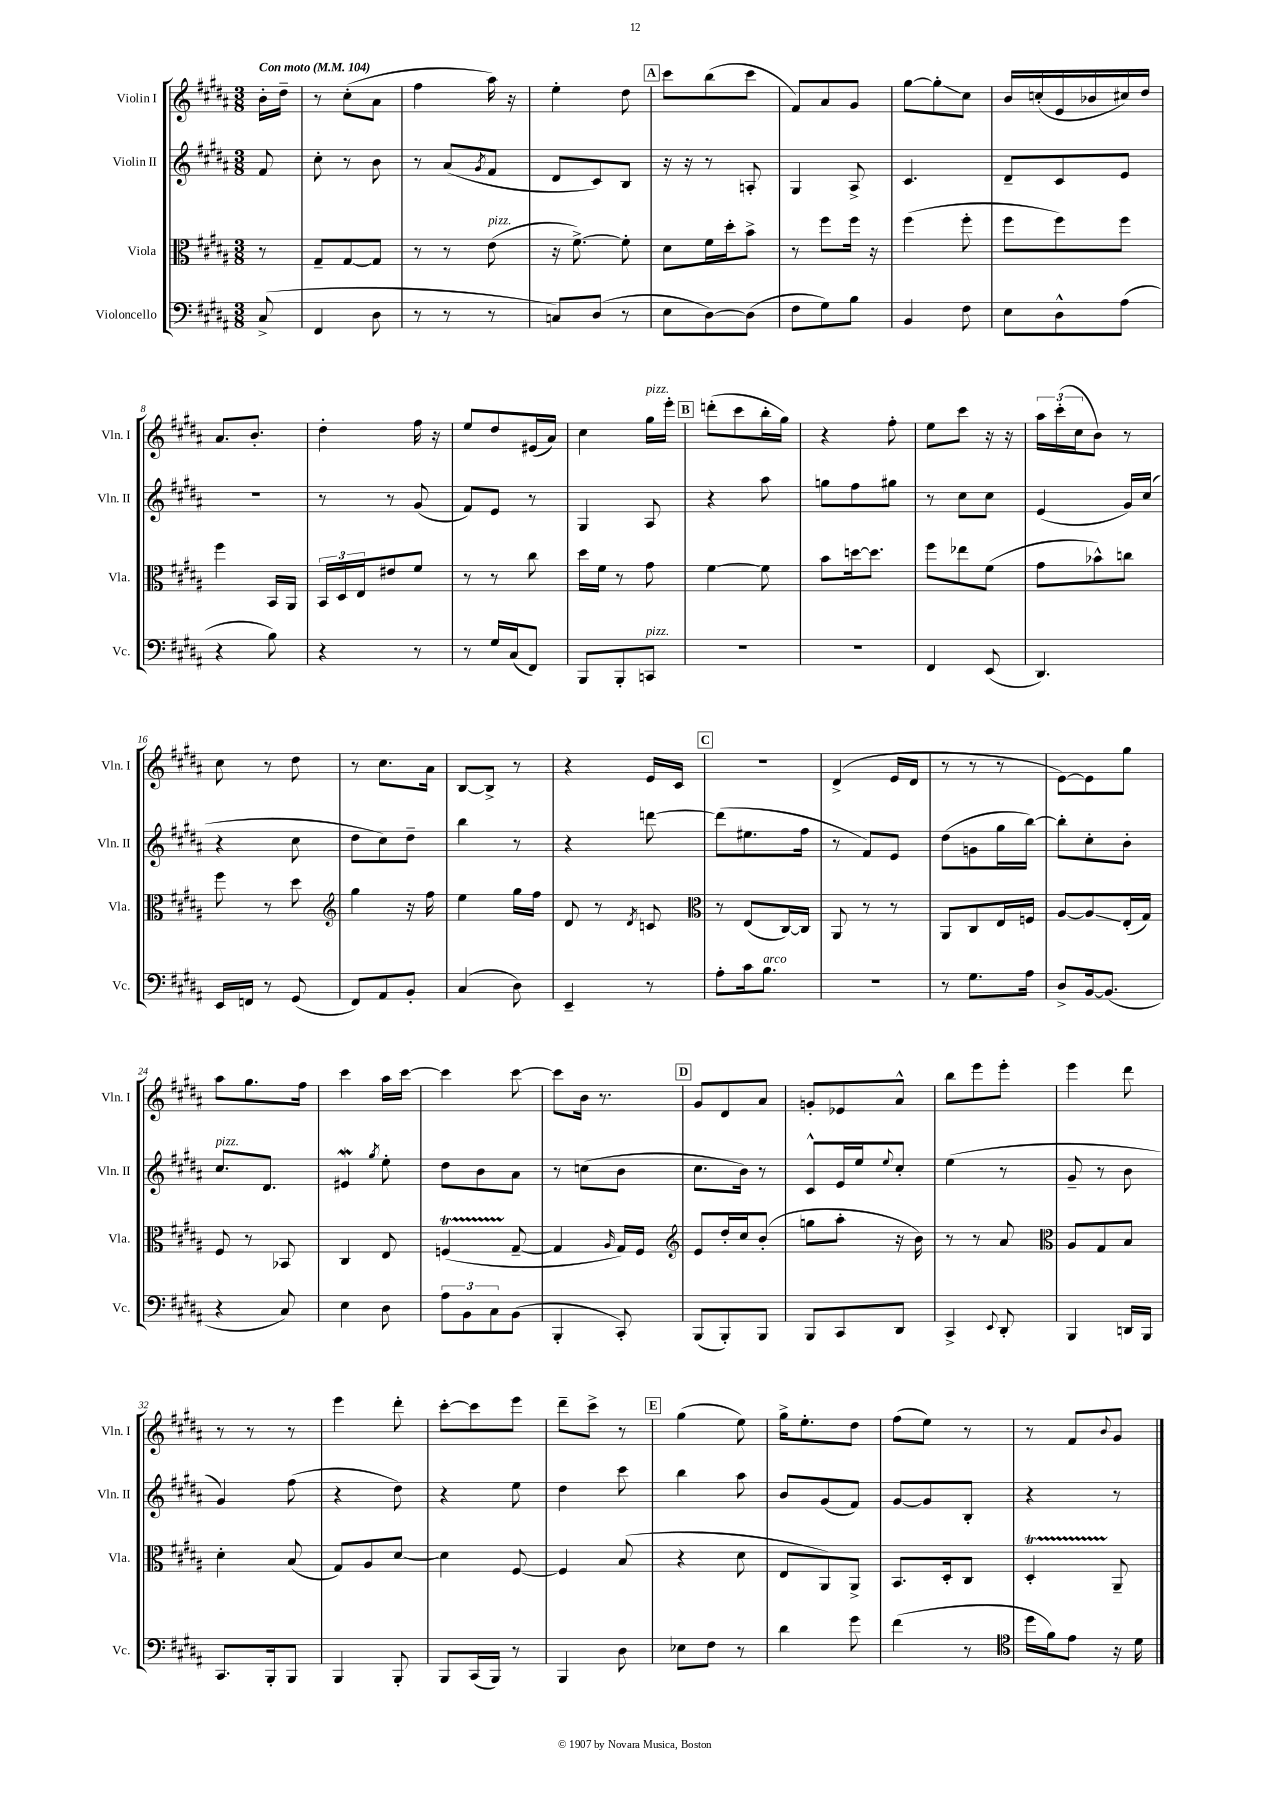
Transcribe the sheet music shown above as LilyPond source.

<<
\new StaffGroup <<
\new Staff = "s0" \with { instrumentName = "Violin I" shortInstrumentName = "Vln. I" } {
    \clef treble \key b \major \numericTimeSignature \time 3/8 \partial 8 \tempo "Con moto" 4 = 104
    b'16-. dis''16-- |
    r8 cis''8-.( ais'8 |
    fis''4 ais''16) r16 |
    e''4-. dis''8 |
    \mark \markup { \box "A" } cis'''8 b''8( cis'''8 |
    fis'8) ais'8 gis'8 |
    gis''8~ gis''8-.\glissando cis''8 |
    b'16 c''16-.( e'16 bes'16 cis''16) dis''16 |
    ais'8. b'8.-. |
    dis''4-. fis''16 r16 |
    e''8 dis''8 eis'16( ais'16) |
    cis''4 gis''16^\markup { \italic "pizz." } e'''16-. |
    \mark \markup { \box "B" } d'''8-.( cis'''8 b''16-. gis''16) |
    r4 fis''8-. |
    e''8 cis'''8 r16 r16 |
    \tuplet 3/2 { ais''16 cis'''16-.( cis''16 } b'8) r8 |
    cis''8 r8 dis''8 |
    r8 cis''8. ais'16 |
    b8~ b8-> r8 |
    r4 e'16 cis'16 |
    \mark \markup { \box "C" } R4. |
    dis'4->( e'16 dis'16 |
    r8 r8 r8 |
    e'8~) e'8 gis''8 |
    ais''8 gis''8. fis''16 |
    cis'''4 ais''16 cis'''16~ |
    cis'''4 cis'''8~ |
    cis'''8 b'16 r8. |
    \mark \markup { \box "D" } gis'8 dis'8 ais'8 |
    g'8-. ees'8 ais'8-^ |
    b''8 e'''8 e'''8-. |
    e'''4 dis'''8 |
    r8 r8 r8 |
    e'''4 dis'''8-. |
    cis'''8~-. cis'''8 e'''8 |
    dis'''8-- cis'''8-> r8 |
    \mark \markup { \box "E" } gis''4( e''8) |
    gis''16-> e''8.-. dis''8 |
    fis''8( e''8) r8 |
    r8 fis'8 \appoggiatura { b'8 } gis'8 \bar "|." |
}
\new Staff = "s1" \with { instrumentName = "Violin II" shortInstrumentName = "Vln. II" } {
    \clef treble \key b \major \numericTimeSignature \time 3/8 \partial 8
    fis'8 |
    cis''8-. r8 b'8 |
    r8 ais'8( \acciaccatura { gis'8 } fis'8 |
    dis'8 cis'8) b8 |
    \mark \markup { \box "A" } r16 r16 r8 a8-. |
    gis4 ais8-> |
    cis'4. |
    dis'8-- cis'8 e'8 |
    R4. |
    r8 r8 gis'8( |
    fis'8) e'8 r8 |
    gis4 ais8 |
    \mark \markup { \box "B" } r4 ais''8 |
    g''8 fis''8 gis''8 |
    r8 cis''8 cis''8 |
    e'4( gis'16) cis''16( |
    r4 cis''8 |
    dis''8 cis''8) dis''8-- |
    b''4 r8 |
    r4 d'''8~ |
    \mark \markup { \box "C" } d'''8( eis''8. fis''16 |
    r8 fis'8) e'8 |
    dis''8( g'8 gis''16 b''16~) |
    b''8-. cis''8-. b'8-. |
    cis''8.^\markup { \italic "pizz." } dis'8. |
    eis'4\mordent \acciaccatura { gis''8 } e''8-. |
    dis''8 b'8 ais'8 |
    r8 c''8( b'8 |
    \mark \markup { \box "D" } cis''8. b'16) r8 |
    cis'8-^ e'16 e''16 \appoggiatura { e''8 } cis''8-. |
    e''4( r8 |
    gis'8-- r8 b'8 |
    gis'4) fis''8( |
    r4 dis''8) |
    r4 e''8 |
    dis''4 cis'''8 |
    \mark \markup { \box "E" } b''4 ais''8 |
    b'8 gis'8( fis'8) |
    gis'8~ gis'8 b8-. |
    r4 r8 \bar "|." |
}
\new Staff = "s2" \with { instrumentName = "Viola" shortInstrumentName = "Vla." } {
    \clef alto \key b \major \numericTimeSignature \time 3/8 \partial 8
    r8 |
    gis8-- gis8~ gis8 |
    r8 r8 e'8^\markup { \italic "pizz." }( |
    r16 fis'8.~->) fis'8-. |
    \mark \markup { \box "A" } dis'8 fis'16 dis''16-. b'8-> |
    r8 fis''8 fis''16 r16 |
    fis''4( fis''8-. |
    fis''8 fis''8) fis''8 |
    fis''4 b,16 ais,16 |
    \tuplet 3/2 { b,16 dis16 e16 } eis'8 fis'8 |
    r8 r8 cis''8 |
    dis''16 fis'16 r8 gis'8 |
    \mark \markup { \box "B" } fis'4~ fis'8 |
    b'8 d''16~ d''8. |
    fis''8 ees''8 fis'8( |
    gis'8 bes'8-^) c''8 |
    fis''8 r8 dis''8 |
    \clef treble gis''4 r16 fis''16 |
    e''4 gis''16 fis''16 |
    dis'8 r8 \acciaccatura { dis'8 } c'8 |
    \mark \markup { \box "C" } \clef alto r8 e8( cis16~) cis16 |
    ais,8 r8 r8 |
    ais,8 cis8 e16 f16 |
    ais8~ ais8\glissando e16-.( gis16) |
    fis8 r8 bes,8 |
    cis4 e8 |
    f4\startTrillSpan( gis8~--\stopTrillSpan |
    gis4 \grace { ais16 } gis16) fis16 |
    \mark \markup { \box "D" } \clef treble e'8 dis''16-. cis''16 b'8-.( |
    g''8 ais''8-. r16 b'16) |
    r8 r8 ais'8 |
    \clef alto ais8 gis8 b8 |
    dis'4-. b8( |
    gis8) ais8 dis'8~ |
    dis'4 fis8~ |
    fis4 b8( |
    \mark \markup { \box "E" } r4 dis'8 |
    e8 ais,8) ais,8-> |
    b,8. dis16-. cis8 |
    dis4-.\startTrillSpan ais,8--\stopTrillSpan \bar "|." |
}
\new Staff = "s3" \with { instrumentName = "Violoncello" shortInstrumentName = "Vc." } {
    \clef bass \key b \major \numericTimeSignature \time 3/8 \partial 8
    cis8->( |
    fis,4 dis8 |
    r8 r8 r8 |
    c8) dis8( r8 |
    \mark \markup { \box "A" } e8 dis8~) dis8( |
    fis8 gis8) b8 |
    b,4 fis8 |
    e8 dis8-^ ais8( |
    r4 b8) |
    r4 r8 |
    r8 gis16 cis16( fis,8) |
    b,,8 b,,8-. c,8^\markup { \italic "pizz." } |
    \mark \markup { \box "B" } R4. |
    R4. |
    fis,4 e,8( |
    dis,4.) |
    e,16 f,16 r8 gis,8( |
    fis,8) ais,8 b,8-. |
    cis4( dis8) |
    e,4-- r8 |
    \mark \markup { \box "C" } ais8-. cis'16 b8.^\markup { \italic "arco" } |
    R4. |
    r8 gis8. ais16 |
    dis8-> b,16~ b,8.( |
    r4 cis8) |
    e4 dis8 |
    \tuplet 3/2 { ais8 b,8 cis8 } b,8( |
    b,,4-. cis,8-.) |
    \mark \markup { \box "D" } b,,8( b,,8-.) b,,8 |
    b,,8 cis,8 dis,8 |
    cis,4-> \appoggiatura { e,8 } dis,8-. |
    b,,4 d,16 b,,16 |
    cis,8. b,,16-. b,,8 |
    b,,4 b,,8-. |
    b,,8 cis,16( b,,16) r8 |
    b,,4 dis8 |
    \mark \markup { \box "E" } ees8 fis8 r8 |
    dis'4 gis'8 |
    fis'4( r8 |
    \clef tenor dis''16 fis'16) e'8 r16 dis'16 \bar "|." |
}
>>
>>
